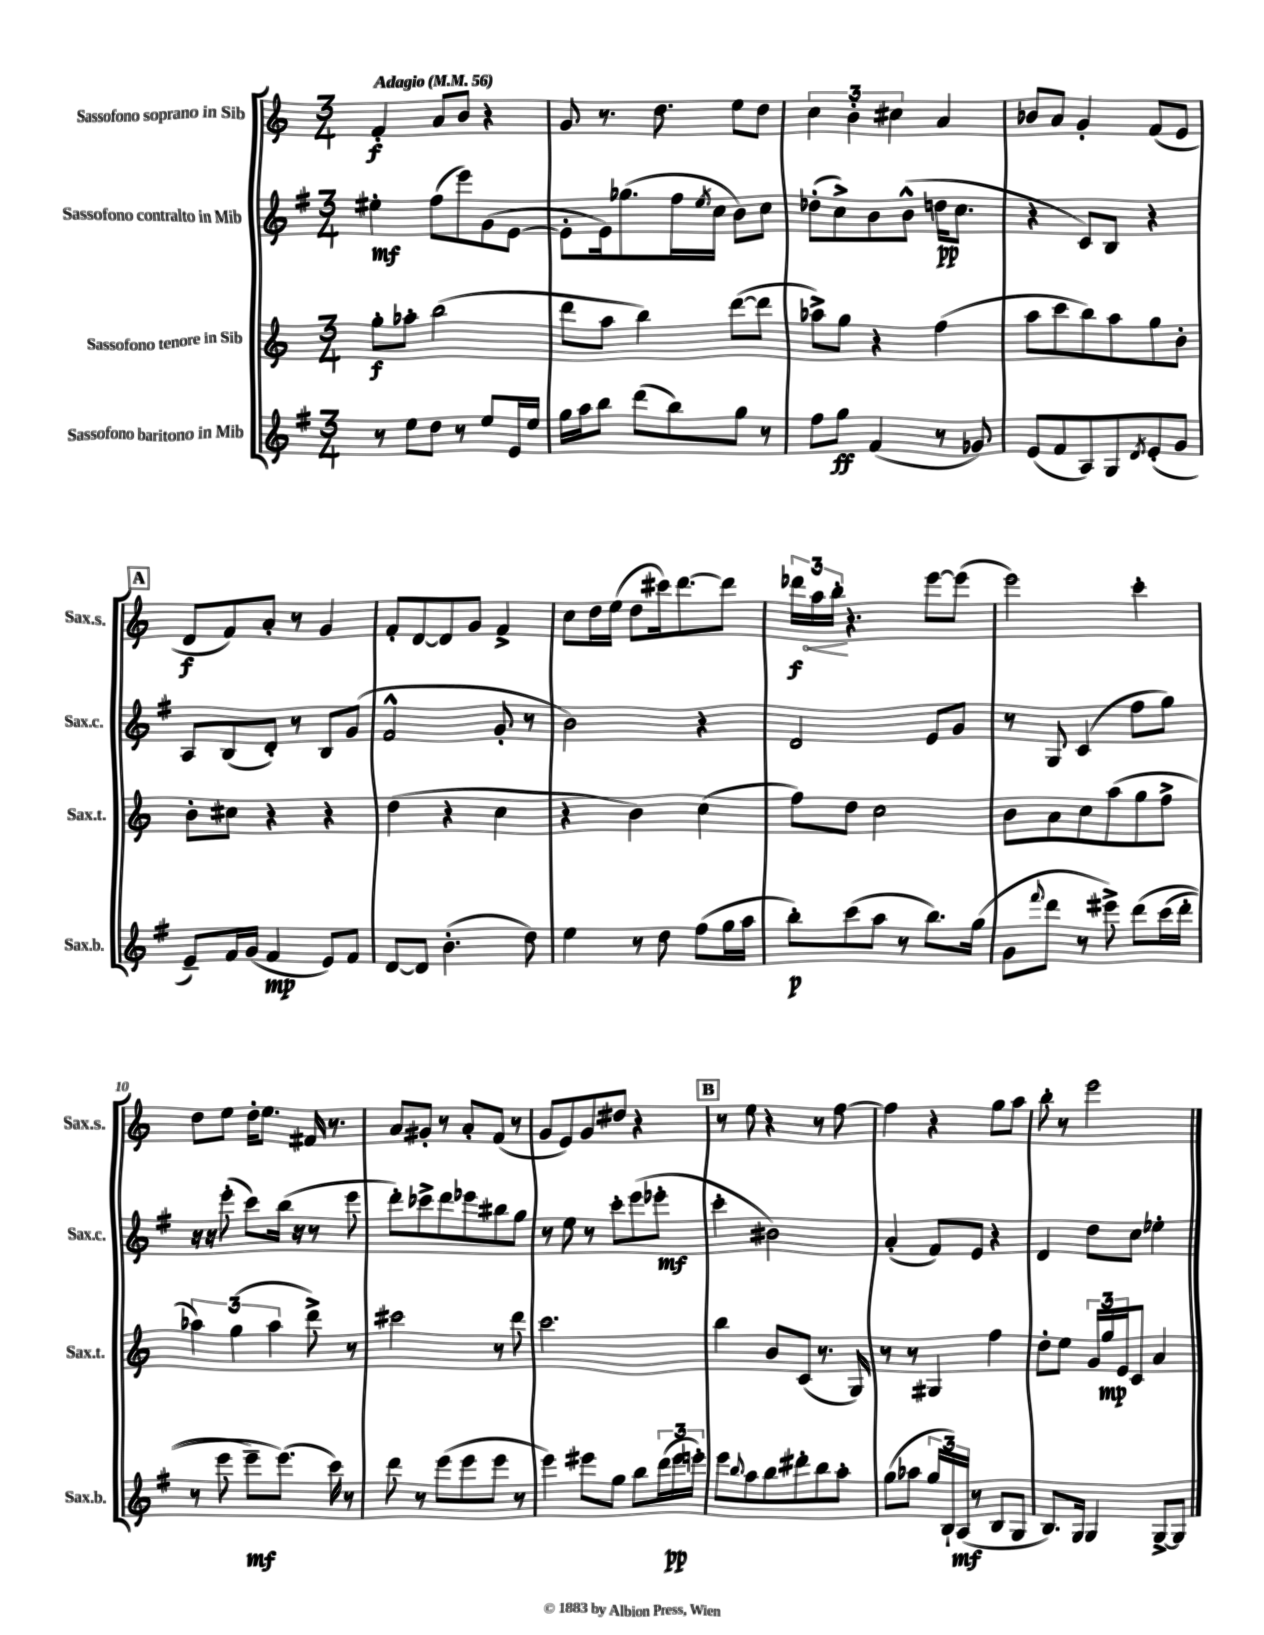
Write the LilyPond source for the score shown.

<<
\new StaffGroup <<
\new Staff = "s0" \with { instrumentName = "Sassofono soprano in Sib" shortInstrumentName = "Sax.s." } {
    \clef treble \key c \major \numericTimeSignature \time 3/4 \tempo "Adagio" 4 = 56
    f'4-.\f a'8 b'8 r4 |
    g'8 r8. d''8. e''8 d''8 |
    \tuplet 3/2 { c''4 b'4-. cis''4 } a'4 |
    bes'8 a'8 g'4-. f'8( e'8 |
    \mark \markup { \box "A" } d'8\f f'8) a'8-. r8 g'4 |
    f'8-. d'8~ d'8 g'8 f'4-> |
    c''8 d''16 e''16( d''8 cis'''16) d'''8.~ d'''8 |
    \tuplet 3/2 { \once \override Hairpin.circled-tip = ##t des'''16\f\< a''16 b''16-.\! } r4. e'''8~ e'''8( |
    e'''2) c'''4-. |
    d''8 e''8 d''16-. e''8. fis'16 r8. |
    a'8 gis'8-. r8 a'8-. f'8( r8 |
    g'8 e'8) g'8 dis''8 r4 |
    \mark \markup { \box "B" } r8 e''8 r4 r8 f''8~ |
    f''4 r4 g''8 a''8 |
    b''8-. r8 e'''2 \bar "|." |
}
\new Staff = "s1" \with { instrumentName = "Sassofono contralto in Mib" shortInstrumentName = "Sax.c." } {
    \clef treble \key g \major \numericTimeSignature \time 3/4
    eis''4-.\mf fis''8( e'''8) g'8( e'8~ |
    e'8-. e'16) ges''8.( fis''16 \acciaccatura { e''8 } c''16 b'8) c''8 |
    des''8-.( c''8->) b'8 b'8-^( d''16\pp c''8. |
    r4 c'8) b8 r4 |
    \mark \markup { \box "A" } a8 b8( d'8-.) r8 b8 g'8( |
    fis'2-^ g'8-. r8 |
    b'2) r4 |
    d'2 e'8 g'8 |
    r8 g8 c'4( fis''8 g''8) |
    r16 r16 e'''8-.( c'''8) b''16( r16 r8 e'''8 |
    d'''8-.) ces'''8-> d'''8 ees'''8 bis''8 g''8 |
    r8 e''8 r8 c'''8-. e'''8( ees'''8-.\mf |
    \mark \markup { \box "B" } c'''4-. bis'2) |
    a'4-.( fis'8) e'8 r4 |
    d'4 d''8 c''8 ees''4-. \bar "|." |
}
\new Staff = "s2" \with { instrumentName = "Sassofono tenore in Sib" shortInstrumentName = "Sax.t." } {
    \clef treble \key c \major \numericTimeSignature \time 3/4
    g''8-.\f aes''8-. b''2( |
    d'''8 a''8 b''4) d'''8~( d'''8 |
    aes''8->) g''8 r4 f''4( |
    a''8 c'''8 b''8) a''8 g''8 b'8-. |
    \mark \markup { \box "A" } b'8-. cis''8 r4 r4 |
    d''4( r4 c''4 |
    r4 b'4) c''4( |
    f''8) d''8 c''2 |
    b'8 a'8 c''8 a''8( g''8 f''8-> |
    \tuplet 3/2 { aes''4) g''4( aes''4 } d'''8->) r8 |
    cis'''2 r8 d'''8 |
    c'''2. |
    \mark \markup { \box "B" } b''4 b'8 c'8( r8. g16) |
    r8 r8 gis4 f''4 |
    d''8-. e''8 \tuplet 3/2 { g'16 g''16\mp e'16 } c'8 a'4 \bar "|." |
}
\new Staff = "s3" \with { instrumentName = "Sassofono baritono in Mib" shortInstrumentName = "Sax.b." } {
    \clef treble \key g \major \numericTimeSignature \time 3/4
    r8 e''8 d''8 r8 e''8 e'16 e''16 |
    g''16 a''16 b''8 d'''8( b''8) g''8 r8 |
    fis''8 g''8\ff fis'4( r8 ges'8) |
    e'8( fis'8 a8) g8 \acciaccatura { d'8 } e'8-.( g'8 |
    \mark \markup { \box "A" } e'8--) fis'16 g'16( fis'4\mp e'8) fis'8 |
    d'8~ d'8 b'4.-.( d''8) |
    e''4 r8 d''8 fis''8( g''16 a''16 |
    b''8-.\p) c'''8( a''8 r8 b''8.) g''16( |
    g'8 \appoggiatura { fis'''8 } d'''8 r8 eis'''8->) d'''8\( c'''16( d'''16-. |
    r8 e'''8 e'''8--\mf) e'''8.(\) c'''16) r8 |
    d'''8 r8 e'''8( e'''8 e'''8 r8 |
    e'''4) eis'''8 g''8 b''8 \tuplet 3/2 { d'''16( eis'''16\pp e'''16-.) } |
    \mark \markup { \box "B" } e'''8 \appoggiatura { b''8 } a''8 b''8 dis'''8-. b''8 a''8-. |
    g''8( aes''8 \tuplet 3/2 { g''16 b16-!) a16\mf( } r8 b8 g8 |
    b8.) g16 g4 g8~-> g8 \bar "|." |
}
>>
>>
